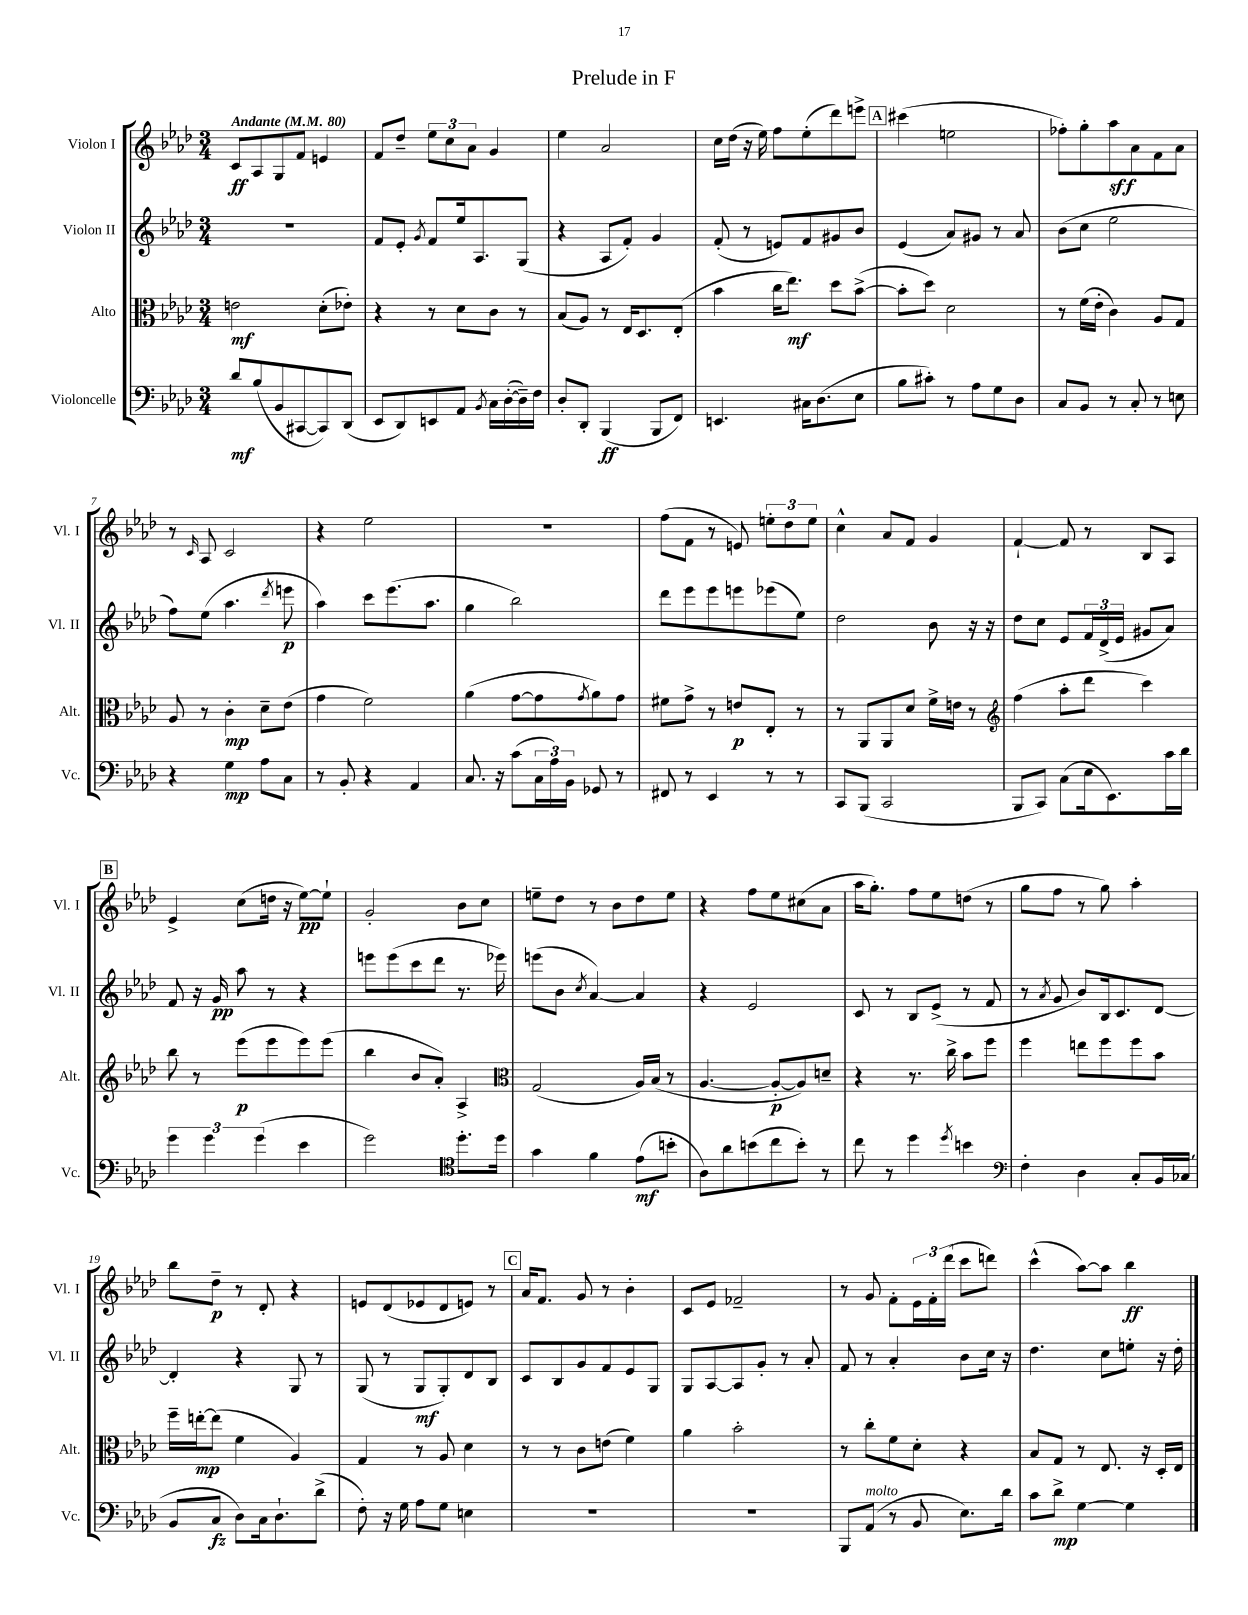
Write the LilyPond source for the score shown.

\header { title = "Prelude in F" }
<<
\new StaffGroup <<
\new Staff = "s0" \with { instrumentName = "Violon I" shortInstrumentName = "Vl. I" } {
    \clef treble \key aes \major \numericTimeSignature \time 3/4 \tempo "Andante" 4 = 80
    c'8\ff aes8 g8 f'8 e'4 |
    f'8 des''8-- \tuplet 3/2 { ees''8 c''8 aes'8 } g'4 |
    ees''4 aes'2 |
    c''16 des''16( r16 ees''16) f''8 ees''8-.( des'''8) e'''8-> |
    \mark \markup { \box "A" } cis'''4( e''2 |
    fes''8-.) g''8-. aes''8\sff aes'8 f'8 aes'8 |
    r8 \grace { c'16 } aes8 c'2 |
    r4 ees''2 |
    R2. |
    f''8( f'8 r8 e'8) \tuplet 3/2 { e''8-. des''8 e''8 } |
    c''4-^ aes'8 f'8 g'4 |
    f'4~-! f'8 r8 bes8 aes8 |
    \mark \markup { \box "B" } ees'4-> c''8( d''16 r16 ees''8~\pp) ees''8-! |
    g'2-. bes'8 c''8 |
    e''8-- des''8 r8 bes'8 des''8 e''8 |
    r4 f''8 ees''8 cis''8( aes'8 |
    aes''16 g''8.-.) f''8 ees''8 d''8( r8 |
    g''8 f''8 r8 g''8) aes''4-. |
    bes''8 des''8--\p r8 des'8-. r4 |
    e'8 des'8( ees'8 des'8 e'8) r8 |
    \mark \markup { \box "C" } aes'16 f'8. g'8 r8 bes'4-. |
    c'8 ees'8 fes'2-- |
    r8 g'8 f'8-. \tuplet 3/2 { ees'16 f'16-. des'''16( } c'''8 d'''8) |
    c'''4-^( aes''8~) aes''8 bes''4\ff \bar "|." |
}
\new Staff = "s1" \with { instrumentName = "Violon II" shortInstrumentName = "Vl. II" } {
    \clef treble \key aes \major \numericTimeSignature \time 3/4
    R2. |
    f'8 ees'8-. \acciaccatura { g'8 } f'8 ees''16 aes8. g8( |
    r4 aes8 f'8-.) g'4 |
    f'8-.( r8 e'8) f'8 gis'8 bes'8 |
    \mark \markup { \box "A" } ees'4( aes'8) gis'8 r8 aes'8 |
    bes'8( c''8 ees''2 |
    f''8) ees''8( aes''4. \acciaccatura { des'''8 } e'''8\p |
    aes''4) c'''8 ees'''8.( aes''8. |
    g''4 bes''2) |
    des'''8 ees'''8 ees'''8 e'''8 ees'''8( ees''8) |
    des''2 bes'8 r16 r16 |
    des''8 c''8 ees'8 \tuplet 3/2 { f'16 des'16->( ees'16 } gis'8 aes'8) |
    \mark \markup { \box "B" } f'8 r16 g'16\pp aes''8 r8 r4 |
    e'''8 e'''8( c'''8 des'''8 r8. ees'''16) |
    e'''8( bes'8 \acciaccatura { c''8 } aes'4~) aes'4 |
    r4 ees'2 |
    c'8 r8 bes8 ees'8->( r8 f'8 |
    r8 \acciaccatura { aes'8 } g'8 bes'8) bes16 c'8. des'8~ |
    des'4-. r4 g8 r8 |
    g8( r8 g8\mf g8-.) des'8 bes8 |
    \mark \markup { \box "C" } c'8 bes8 g'8 f'8 ees'8 g8 |
    g8 aes8~ aes8 g'8-. r8 aes'8-. |
    f'8 r8 aes'4-. bes'8 c''16 r16 |
    des''4. c''8 e''8-. r16 des''16-. \bar "|." |
}
\new Staff = "s2" \with { instrumentName = "Alto" shortInstrumentName = "Alt." } {
    \clef alto \key aes \major \numericTimeSignature \time 3/4
    e'2\mf des'8-.( ees'8-.) |
    r4 r8 des'8 c'8 r8 |
    bes8( aes8) r8 ees16 des8. ees8-.( |
    bes'4 c''16 ees''8.\mf) des''8 bes'8~->( |
    \mark \markup { \box "A" } bes'8-. des''8) des'2 |
    r8 f'16( ees'16-. c'4) aes8 g8 |
    aes8 r8 c'4-.\mp des'8-- ees'8( |
    g'4 f'2) |
    aes'4( g'8~ g'8 \acciaccatura { g'8 } aes'8) g'8 |
    fis'8 g'8-> r8 e'8\p ees8-. r8 |
    r8 aes,8 aes,8 des'8 f'16-> e'16 r8 |
    \clef treble f''4( aes''8-. des'''8 c'''4) |
    \mark \markup { \box "B" } bes''8 r8 ees'''8\p( ees'''8 ees'''8) ees'''8( |
    bes''4 bes'8 aes'8-.) aes4-> |
    \clef alto g2( aes16) bes16( r8 |
    aes4.~ aes8~-.\p aes8) d'8-- |
    r4 r8. c''16-> bes'8 f''8 |
    f''4 e''8 f''8 f''8 bes'8 |
    f''16-- e''16~-.\mp e''8( f'4 aes4) |
    g4 r8 aes8 des'4 |
    \mark \markup { \box "C" } r8 r8 c'8 e'8( f'4) |
    aes'4 bes'2-. |
    r8 c''8-. f'8 des'8-. r4 |
    bes8 g8 r8 ees8. r16 des16-. ees16 \bar "|." |
}
\new Staff = "s3" \with { instrumentName = "Violoncelle" shortInstrumentName = "Vc." } {
    \clef bass \key aes \major \numericTimeSignature \time 3/4
    des'8\mf bes8( bes,8 cis,8~ cis,8) des,8( |
    ees,8 des,8) e,8 aes,8 \acciaccatura { bes,8 } c16 des16~-.( des16--) f16 |
    des8-. des,8-. bes,,4\ff( bes,,8 f,8) |
    e,4. cis16 des8.( ees8 |
    \mark \markup { \box "A" } bes8 cis'8-.) r8 aes8 g8 des8 |
    c8 bes,8 r8 c8-. r8 e8 |
    r4 g4\mp aes8 c8 |
    r8 bes,8-. r4 aes,4 |
    c8. r16 c'8( \tuplet 3/2 { c16 aes16) bes,16 } ges,8 r8 |
    fis,8 r8 ees,4 r8 r8 |
    c,8 bes,,8( c,2 |
    bes,,8 c,8) c8( ees16 ees,8.) c'16 des'16 |
    \mark \markup { \box "B" } \tuplet 3/2 { g'4 g'4 g'4( } ees'4 |
    g'2) \clef tenor des''8.-. des''16 |
    g'4 f'4 ees'8\mf( b'8-. |
    aes8) aes'8 b'8( c''8 b'8-.) r8 |
    c''8 r8 des''4 \acciaccatura { des''8 } b'4 |
    \clef bass f4-. des4 c8-. bes,16 ces16( |
    bes,8 c8\fz des8) c16 des8.-! des'8->( |
    f8-.) r16 g16 aes8 g8 e4 |
    \mark \markup { \box "C" } R2. |
    R2. |
    bes,,8 aes,8^\markup { \italic "molto" }( r8 bes,8 ees8.) des'16 |
    c'8 des'8->\mp g4~ g4 \bar "|." |
}
>>
>>
